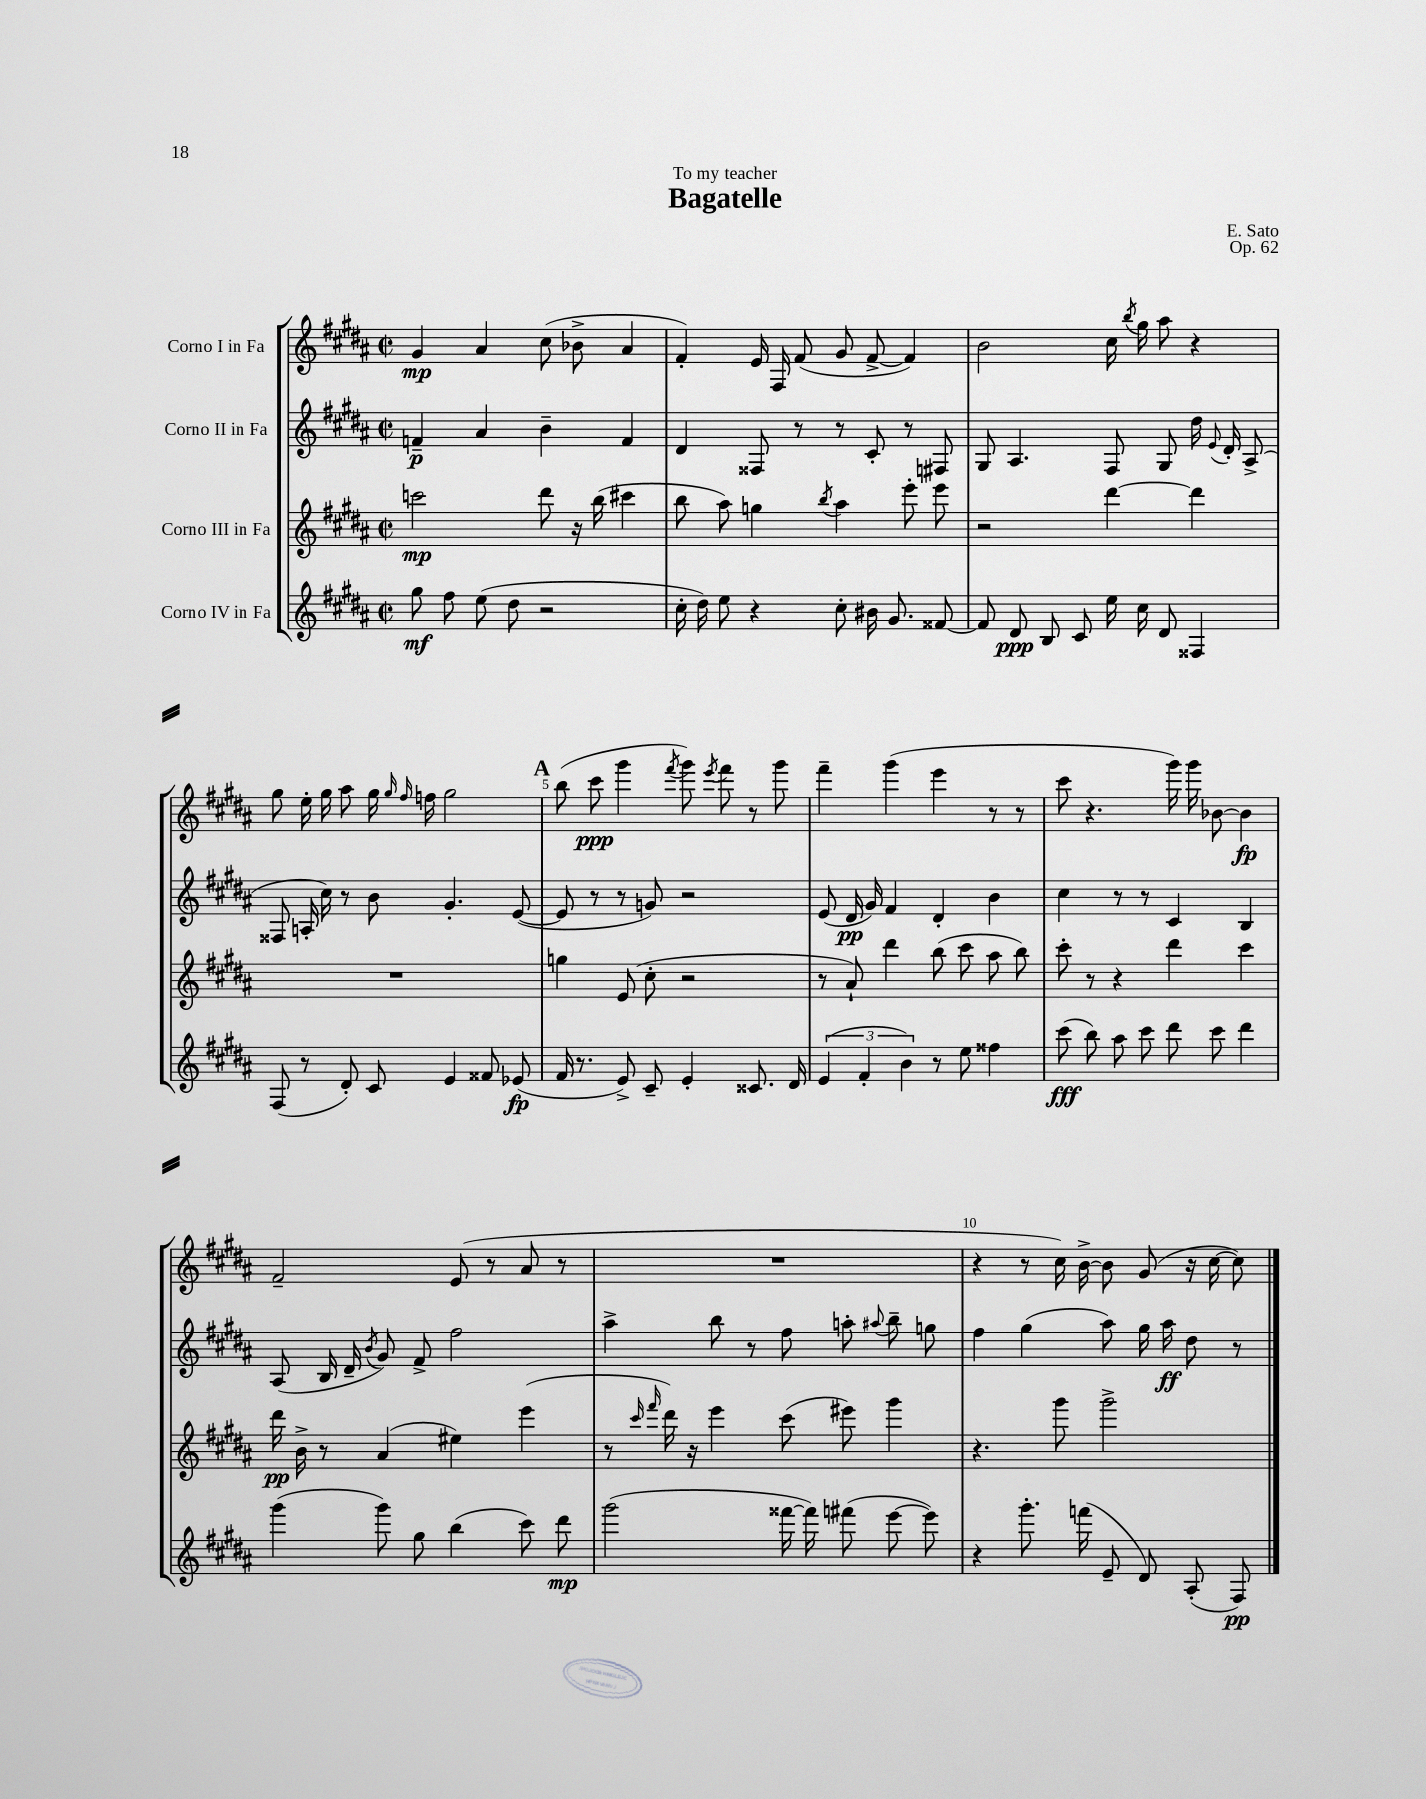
\header { title = "Bagatelle" composer = "E. Sato" dedication = "To my teacher" opus = "Op. 62" }
<<
\new StaffGroup <<
\new Staff = "s0" \with { instrumentName = "Corno I in Fa" } {
    \clef treble \key b \major \defaultTimeSignature \time 2/2
    \autoBeamOff gis'4\mp ais'4 cis''8( bes'8-> ais'4 |
    fis'4-.) e'16 fis16 fis'8( gis'8 fis'8~-> fis'4) |
    b'2 cis''16 \acciaccatura { b''8 } gis''16 ais''8 r4 |
    gis''8 e''16-. gis''16 ais''8 gis''16 \grace { gis''16 fis''16 } f''16 gis''2 |
    \mark \markup { \bold "A" } b''8( cis'''8\ppp gis'''4 \acciaccatura { fis'''8 } gis'''8) \acciaccatura { e'''8 } fis'''8 r8 gis'''8 |
    fis'''4-- gis'''4( e'''4 r8 r8 |
    cis'''8 r4. gis'''16) gis'''16 bes'8~ bes'4\fp |
    fis'2-- e'8( r8 ais'8 r8 |
    R1 |
    r4 r8 cis''16) b'16~-> b'8 gis'8( r16 cis''16~ cis''8) \bar "|." |
}
\new Staff = "s1" \with { instrumentName = "Corno II in Fa" } {
    \clef treble \key b \major \defaultTimeSignature \time 2/2
    \autoBeamOff f'4--\p ais'4 b'4-- f'4 |
    dis'4 fisis8 r8 r8 cis'8-. r8 fis8 |
    gis8 ais4. fis8 gis8 dis''16 \appoggiatura { e'8 } dis'16-. ais8->( |
    fisis8 a16-. cis''16) r8 b'8 gis'4.-. e'8~( |
    \mark \markup { \bold "A" } e'8 r8 r8 g'8) r2 |
    e'8( dis'16\pp gis'16) fis'4 dis'4-. b'4 |
    cis''4 r8 r8 cis'4 b4 |
    ais8( b16 dis'16-- \acciaccatura { b'8 } gis'8) fis'8-> fis''2 |
    ais''4-> b''8 r8 fis''8 a''8-. \appoggiatura { ais''8 } b''8-- g''8 |
    fis''4 gis''4( ais''8) gis''16 ais''16\ff dis''8 r8 \bar "|." |
}
\new Staff = "s2" \with { instrumentName = "Corno III in Fa" } {
    \clef treble \key b \major \defaultTimeSignature \time 2/2
    \autoBeamOff c'''2\mp dis'''8 r16 b''16( cis'''4 |
    b''8 ais''8) g''4 \acciaccatura { b''8 } ais''4 e'''8-. e'''8 |
    r2 dis'''4~ dis'''4 |
    R1 |
    \mark \markup { \bold "A" } g''4 e'8( cis''8-. r2 |
    r8 ais'8-!) dis'''4 b''8( cis'''8 ais''8 b''8) |
    cis'''8-. r8 r4 dis'''4 cis'''4 |
    dis'''16\pp b'16-> r8 ais'4( eis''4) e'''4( |
    r8 \grace { cis'''16 fis'''16 } dis'''16) r16 e'''4 cis'''8( eis'''8) gis'''4 |
    r4. gis'''8 gis'''2-> \bar "|." |
}
\new Staff = "s3" \with { instrumentName = "Corno IV in Fa" } {
    \clef treble \key b \major \defaultTimeSignature \time 2/2
    \autoBeamOff gis''8\mf fis''8 e''8( dis''8 r2 |
    cis''16-. dis''16) e''8 r4 cis''8-. bis'16 gis'8. fisis'8~ |
    fisis'8 dis'8\ppp b8 cis'8 e''16 cis''16 dis'8 fisis4 |
    fis8( r8 dis'8-.) cis'8 e'4 fisis'8 ees'8\fp( |
    \mark \markup { \bold "A" } fis'16 r8. e'8->) cis'8-- e'4-. cisis'8. dis'16 |
    \tuplet 3/2 { e'4( fis'4-. b'4) } r8 e''8 fisis''4 |
    cis'''8\fff( b''8) ais''8 cis'''8 dis'''8 cis'''8 dis'''4 |
    gis'''4( gis'''8) gis''8 b''4( cis'''8) dis'''8\mp |
    gis'''2( fisis'''16~ fisis'''16) fis'''8( e'''8~ e'''8) |
    r4 gis'''8.-. f'''16( e'8-- dis'8) ais8-.( fis8\pp) \bar "|." |
}
>>
>>
\layout { \context { \Score \override BarNumber.break-visibility = ##(#f #t #t) barNumberVisibility = #(every-nth-bar-number-visible 5) } }
